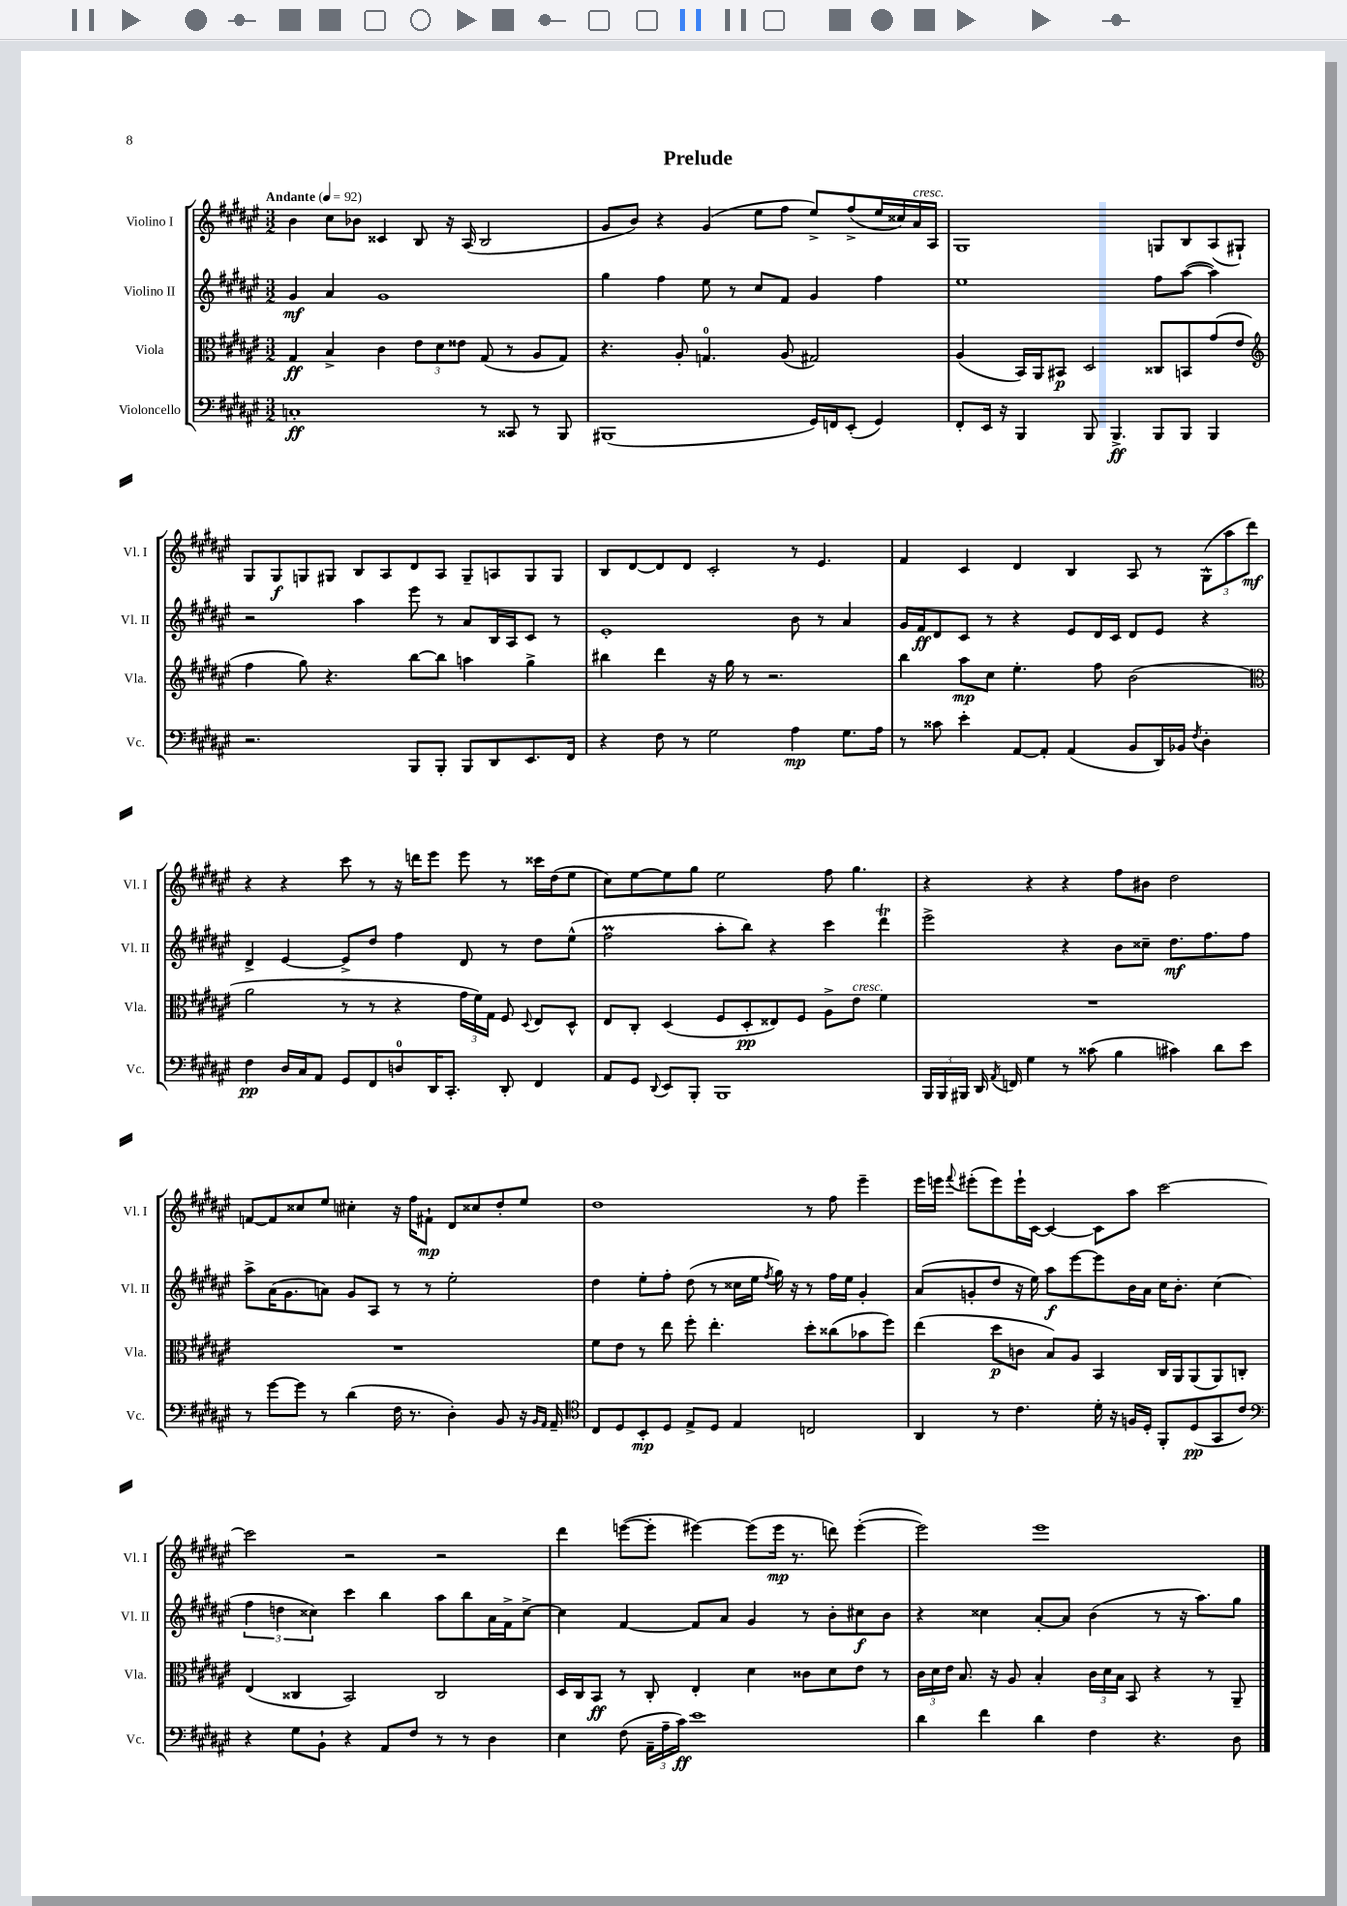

**kern	**kern	**kern	**kern
*staff4	*staff3	*staff2	*staff1
*clefF4	*clefC3	*clefG2	*clefG2
*k[f#c#g#d#a#e#]	*k[f#c#g#d#a#e#]	*k[f#c#g#d#a#e#]	*k[f#c#g#d#a#e#]
*M3/2	*M3/2	*M3/2	*M3/2
*MM92	*MM92	*MM92	*MM92
1C'	4G#/	4g#/	4b\
.	4B^/	4a#/	8cc#\L
.	.	.	8b-\J
.	4c#\	1g#	4c##/
.	12e#\L	.	8B/
.	12d#\	.	.
.	.	.	16r
.	12e##\J	.	.
.	.	.	(16A#/
8r	(8G#/	.	2B/
8CC##/	8r	.	.
8r	8A#/L	.	.
8BBB/	8G#/J)	.	.
=	=	=	=
(1BBB#	4.r	4gg#\	8g#/L
.	.	.	8b/J)
.	.	4ff#\	4r
.	8A#'/	.	.
.	4.G/	8ee#\	(4g#/
.	.	8r	.
.	.	8cc#/L	8ee#\L
.	(8A#/	8f#/J	8ff#\J
16GG#/LL)	2G#/)	4g#/	8ee#^/L)
16FF/J	.	.	.
(8EE#'/J	.	.	(8ff#^/
4GG#/)	.	4ff#\	16ee#/L
.	.	.	16cc##/)
.	.	.	16a#/
.	.	.	16A#/JJ
=	=	=	=
8FF#'/L	(4A#/	1ee#	1G#
16EE#/Jk	.	.	.
16r	.	.	.
4BBB/	16BB/LL)	.	.
.	16AA#/J	.	.
.	8BB#/J	.	.
8BBB/	2D#/	.	.
4.BBB^/	.	.	.
8BBB/L	8C##/L	8ff#\L	8G/L
8BBB/J	8BB/	([8aa#\J	8B/
4BBB/	(8g#/	4aa#\])	(8A#/
.	8e#/J	.	8G#`/J)
=	=	=	=
*	*clefG2	*	*
2.r	4ff#\	2r	8G#/L
.	.	.	8G#/
.	8gg#\)	.	8G/
.	4.r	.	8G#/J
.	.	4aa#\	8B/L
.	.	.	8A#/
8BBB/L	[8bb\L	8eee#\	8d#/
8BBB'/J	8bb\]J	8r	8A#/J
8BBB/L	4aa\	8a#/L	8G#~/L
8DD#/	.	16B/L	8A/
.	.	16A#/J	.
8.EE#/	4gg#^\	8c#/J	8G#/
.	.	8r	8G#/J
16FF#/Jk	.	.	.
=	=	=	=
4r	4bb#\	1e#'	8B/L
.	.	.	[8d#/
8F#\	4ddd#\	.	8d#/]
8r	.	.	8d#/J
2G#\	16r	.	2c#'/
.	16gg#\	.	.
.	8r	.	.
.	2.r	.	.
4A#\	.	8b\	8r
.	.	8r	4.e#/
8.G#\L	.	4a#/	.
16A#\Jk	.	.	.
=	=	=	=
8r	4bb\	16g#/LL	4f#/
.	.	16f#/J	.
8c##\	.	8d#/	.
4e#'\	8aa#\L	8c#/J	4c#/
.	8cc#\J	8r	.
[8AA#/L	4.ee#'\	4r	4d#/
8AA#'/]J	.	.	.
(4AA#/	.	8e#/L	4B/
.	8ff#\	16d#/L	.
.	.	16c#/JJ	.
8BB/L	(2b\	8d#/L	8A#/
16DD#/L)	.	8e#/J	8r
16BB-/JJ	.	.	.
8qF#/	.	.	.
4D#'\	.	4r	(12G#^^\L
.	.	.	12aa#\
.	.	.	12ddd#\J)
=	=	=	=
*	*clefC3	*	*
4F#\	2a#\	4d#^/	4r
16D#/LL	.	[4e#/	4r
16C#/J	.	.	.
8AA#/J	.	.	.
8GG#/L	8r	8e#^/]L	8ccc#\
8FF#/	8r	8dd#/J	8r
8D/	4r	4ff#\	16r
.	.	.	16ddd\LK
16DD#/K	.	.	8eee#\J
8.CC#'/J	.	.	.
.	24g#\LL	8d#/	8eee#\
.	24f#\)	.	.
.	24G#\JJ	.	.
8DD#'/	8F#/	8r	8r
.	8qqD#/	.	.
4FF#/	8E#/L	8dd#\L	16ccc##\LL
.	.	.	(16dd#\J
.	8D#^^/J	(8ee#^^\J	8ee#\J
=	=	=	=
8AA#/L	8E#/L	2ff#\	8cc#\L)
8GG#/J	8C#'/J	.	[8ee#\
8qqDD#/	.	.	.
8EE#/L	(4D#/	.	8ee#\]
8BBB'/J	.	.	8gg#\J
1BBB	8F#/L	8aa#'\L	2ee#\
.	8D#'/	8bb\J)	.
.	8E##/)	4r	.
.	8F#/J	.	.
.	8A#^\L	4ccc#\	8ff#\
.	8e#\J	.	4.gg#\
.	4f#\	4ddd#\	.
=	=	=	=
24BBB/LL	1.r	2eee#^\	4r
24BBB/	.	.	.
24BBB#/JJ	.	.	.
16DD#/	.	.	.
8qAA#/	.	.	.
16FF/	.	.	.
4G#\	.	.	4r
8r	.	4r	4r
(8c##\	.	.	.
4B\	.	8b\L	8ff#\L
.	.	8cc##~\J	8b#\J
4c#\)	.	8.dd#\L	2dd#\
.	.	8.ff#\	.
8d#\L	.	.	.
8e#\J	.	8ff#\J	.
=	=	=	=
8r	1.r	8aa#^\L	[8f/L
[8g#\L	.	(16a#\K	8f/]
.	.	8.g#\	.
8g#\]J	.	.	8cc##/
8r	.	8a\J)	8ee#/J
(4d#\	.	8g#/L	4cc#'\
.	.	8A#/J	.
16F#\	.	8r	16r
8.r	.	.	16ff#\LK
.	.	8r	8f#`\J
4D#'\)	.	2ee#'\	8d#/L
.	.	.	8cc##/
8BB/	.	.	8dd#'/
16r	.	.	8ee#/J
16qqBB/LL	.	.	.
16qqAA#/JJ	.	.	.
16AA#~/	.	.	.
=	=	=	=
*clefC4	*	*	*
8C#/L	8f#\L	4dd#\	1dd#
8D#/	8e#\J	.	.
8BB'/	8r	8ee#'\L	.
8D#/J	8ee#\	8ff#'\J	.
8E#^/L	8ff#'\	(8dd#\	.
8D#/J	4.ee#'\	8r	.
4E#/	.	16cc##\LL	.
.	.	16ee#\JJ	.
.	.	8qff#/	.
.	.	16gg#\)	.
.	.	16r	.
2C/	8dd#'\L	8r	8r
.	(8cc##\	16ff#\LL	8ff#\
.	.	16ee#\JJ	.
.	8b-\	4g#'/	4eee#~\
.	8ff#\J)	.	.
=	=	=	=
4AA#/	(4ee#\	(8a#/L	16eee#\LL
.	.	.	16eee\JJ
.	.	.	8qqfff#/
.	.	8g'/	(8eee#'\L
8r	8dd#\L	8dd#/J	8eee#\)
4.c#\	8c\J	16r	16eee#`\L
.	.	16ee#\)	[16c#\JJ
.	8B/L)	8aa#\L	4c#/_
.	8A#/J	[8eee#\	.
16d#'\	4BB/	8eee#\]	8c#\]L
16r	.	.	.
16F/LL	.	16b\L	8aa#\J
16D#'/JJ	.	16a#\JJ	.
8FF#'/L	16C#/LL	16cc#\LK	[2ccc#\
.	16AA#/J	8.b'\J	.
(8D#/	(8AA#/	.	.
8GG#/	8AA#/)	(4cc#\	.
8c#/J)	8C'/J	.	.
=	=	=	=
*clefF4	*	*	*
4r	(4E#/	6ff#\	2ccc#\]
.	.	6dd\	.
8G#\L	4C##/	.	.
.	.	6cc##\)	.
8BB`\J	.	.	.
4r	2BB/)	4ccc#\	2r
8AA#/L	.	4bb\	.
8F#/J	.	.	.
8r	2C##/	8aa#\L	2r
8r	.	8bb\	.
4D#\	.	16a#\L	.
.	.	16f#^\J	.
.	.	[8cc##^\J	.
=	=	=	=
4E#\	16D#/LL	4cc##\]	4ddd#\
.	16C#/J	.	.
.	8BB/J	.	.
(8F#\	8r	[4f#/	([8eee\L
24AA#~\LL	8C#'/	.	8eee'\]J
24A#~\	.	.	.
24c#\JJ)	.	.	.
1e#	4E#'/	8f#/]L	[4eee#\)
.	.	8a#/J	.
.	4d#\	4g#/	(8eee#\]L
.	.	.	16eee#\Jk
.	.	.	8.r
.	8c##\L	8r	.
.	8d#\	8b'\L	8ddd\)
.	8e#\J	8cc#\	([4eee#'\
.	8r	8b\J	.
=	=	=	=
4d#\	24c#\LL	4r	2eee#\])
.	24d#\	.	.
.	24e#\JJ	.	.
.	8.B/	.	.
4f#\	.	4cc##\	.
.	16r	.	.
.	8A#/	.	.
4d#\	4B'/	[8a#'/L	1eee#
.	.	8a#/]J	.
4F#\	24c#\LL	(4b\	.
.	24d#\	.	.
.	24B\JJ	.	.
.	8BB/	.	.
4.r	4r	8r	.
.	.	16r	.
.	.	8.aa#\L)	.
.	8r	.	.
8D#\	8AA#~/	8gg#\J	.
==	==	==	==
*-	*-	*-	*-
